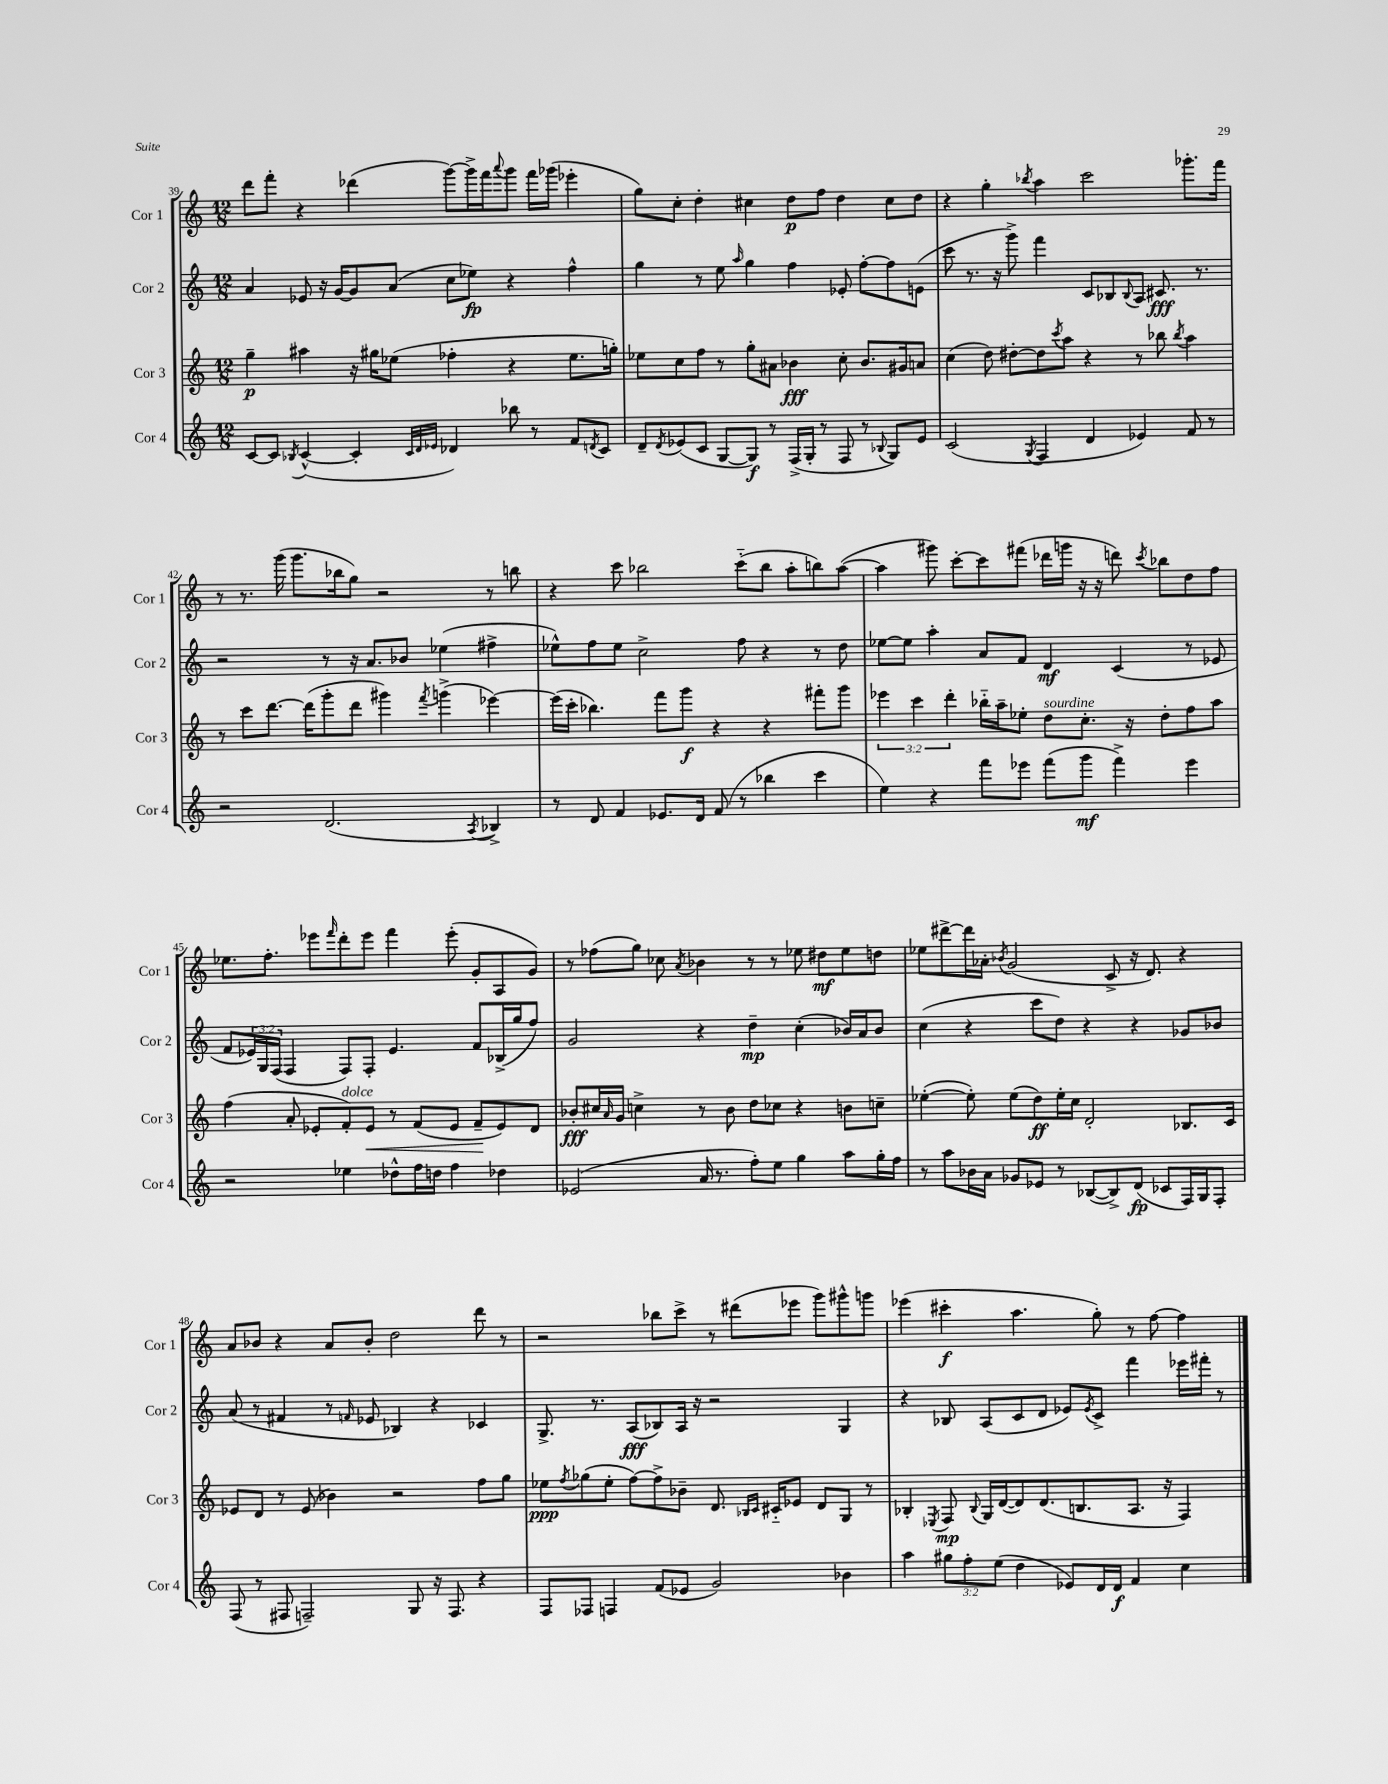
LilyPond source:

<<
\new StaffGroup <<
\new Staff = "s0" \with { instrumentName = "Cor 1" shortInstrumentName = "Cor 1" } {
    \clef treble \key c \major \numericTimeSignature \time 12/8
    d'''8 f'''8-. r4 des'''4( g'''8~) g'''16-> f'''16 \appoggiatura { a'''8 } g'''8 f'''16 ges'''16( ees'''4-. |
    g''8) c''8-. d''4-. cis''4 d''8\p f''8 d''4 cis''8 d''8 |
    r4 g''4-. \acciaccatura { bes''8 } a''4 c'''2 ges'''8.-. f'''16 |
    r8 r8. g'''16( g'''8. bes''16 g''8) r2 r8 b''8 |
    r4 c'''8 bes''2 c'''8-_( bes''8 a''8-. b''8) a''8~( |
    a''4 gis'''8) c'''8~-. c'''8 fis'''8( des'''16 g'''16 r16 r16 d'''8) \acciaccatura { c'''8 } bes''8 d''8 f''8 |
    ees''8. f''8.-. ees'''8 \grace { f'''16 } d'''8-. ees'''8 f'''4 ees'''8-.( g'8-. a8 g'8) |
    r8 fes''8( g''8) ces''8 \acciaccatura { a'8 } bes'4 r8 r8 ees''8 dis''8\mf ees''8 d''8 |
    ees''8 dis'''8~-> dis'''16 aes'16-. \acciaccatura { bes'8 } g'2( c'8-> r16 d'8.) r4 |
    a'8 bes'8 r4 a'8 bes'8-. d''2 d'''8 r8 |
    r2 bes''8 c'''8-> r8 dis'''8( ees'''8 g'''8) gis'''8-^ g'''8 |
    ees'''4( cis'''4-.\f a''4. g''8-.) r8 f''8~ f''4 \bar "|." |
}
\new Staff = "s1" \with { instrumentName = "Cor 2" shortInstrumentName = "Cor 2" } {
    \clef treble \key c \major \numericTimeSignature \time 12/8 \override Staff.TupletNumber.text = #tuplet-number::calc-fraction-text
    a'4 ees'8 r16 g'16~ g'8 a'8( c''8 ees''8\fp) r4 f''4-^ |
    g''4 r8 e''8 \grace { a''16 } g''4 f''4 ees'8-. f''8~-. f''8 e'8( |
    c'''8 r8. r16 g'''8->) f'''4 c'8 bes8 \appoggiatura { bes8 } a8 cis'8.\fff r8. |
    r2 r8 r16 a'8. bes'8 ees''4( fis''4-> |
    ees''8-^) f''8 ees''8 c''2-> f''8 r4 r8 d''8 |
    ees''8~ ees''8 a''4-. a'8 f'8 d'4\mf c'4( r8 ees'8 |
    f'8 \tuplet 3/2 { ees'16) g16 f16( } f4 f8) f8-. ees'4. f'8 bes16->( g''16 f''8) |
    g'2 r4 d''4--\mp c''4-.( bes'16) a'16 bes'8 |
    c''4( r4 c'''8 d''8) r4 r4 ges'8 bes'8 |
    a'8( r8 fis'4 r8 \grace { f'16 } ees'8 bes4) r4 ces'4 |
    g8.-> r8. a8\fff( bes8) a16 r16 r2 g4 |
    r4 bes8 a8( c'8 d'8 ees'8) \acciaccatura { ees'8 } c'8-> f'''4 ees'''16 fis'''16-. r8 \bar "|." |
}
\new Staff = "s2" \with { instrumentName = "Cor 3" shortInstrumentName = "Cor 3" } {
    \clef treble \key c \major \numericTimeSignature \time 12/8 \override Staff.TupletNumber.text = #tuplet-number::calc-fraction-text
    g''4--\p ais''4 r16 gis''16 ees''8( fes''4-. r4 ees''8. g''16-.) |
    ees''8 c''8 f''8 r8 g''8-. ais'8 bes'4\fff c''8-. bes'8. gis'16 a'8 |
    c''4( d''8) dis''8~-. dis''8 \acciaccatura { c'''8 } a''8 r4 r8 bes''8 \acciaccatura { bes''8 } a''4 |
    r8 c'''8 d'''8.~ d'''16( g'''8-. d'''8 gis'''4) \acciaccatura { f'''8 } g'''4->( ees'''4~) |
    ees'''16( c'''16-. bes''4.) f'''8 g'''8\f r4 r4 fis'''8-. g'''8 |
    \tuplet 3/2 { ees'''4 c'''4 d'''4-. } bes''16-_ a''16-- ees''8-. d''8^\markup { \italic "sourdine" } c''8.-. r16 d''8-. f''8 a''8 |
    f''4( a'8-. ees'8-. f'8-.^\markup { \italic "dolce" }) ees'8\< r8 f'8( ees'8 f'8--\! ees'8) d'8 |
    bes'8-.\fff cis''16 \grace { a'16 } g'16 c''4-> r8 bes'8 d''8 ces''8 r4 b'8 c''8-- |
    ees''4~-.( ees''8-.) ees''8( d''8\ff) ees''16-. c''16 d'2-. bes8. c'16 |
    ees'8 d'8 r8 ees'8( bes'4) r2 f''8 g''8 |
    ees''8\ppp \acciaccatura { f''8 } ges''8( ees''8-. f''8~) f''8-> bes'8-- d'8. \grace { bes16 c'16 } cis'16-_ ees'8 d'8 g8 r8 |
    bes4-. \acciaccatura { ees8 } f8\mp \appoggiatura { bes8 } g16 d'16~( d'8) d'8.( b8. a8. r16 f4) \bar "|." |
}
\new Staff = "s3" \with { instrumentName = "Cor 4" shortInstrumentName = "Cor 4" } {
    \clef treble \key c \major \numericTimeSignature \time 12/8 \override Staff.TupletNumber.text = #tuplet-number::calc-fraction-text
    c'8~ c'8 \acciaccatura { bes8 } c'4~-^( c'4-. \grace { c'32 d'32 ees'32 } des'4) bes''8 r8 f'8 \acciaccatura { d'8 } c'8 |
    d'8-- \acciaccatura { d'8 } ees'8( c'8 g8~ g8\f) r8 f16->( g16-. r8 f8 r8 \appoggiatura { bes8 } g8) ees'8 |
    c'2( \acciaccatura { g8 } f4 d'4 ees'4) f'8 r8 |
    r2 d'2.( \acciaccatura { a8 } bes4->) |
    r8 d'8 f'4 ees'8. d'16 f'8( r8 bes''4 c'''4 |
    e''4) r4 f'''8 ees'''8 f'''8( g'''8\mf f'''4->) ees'''4 |
    r2 ees''4 des''8-^ f''16 d''16 f''4 des''4 |
    ees'2( a'16 r8. f''8-.) e''8 g''4 a''8 g''16-. f''16 |
    r8 a''8 bes'16 a'16 ges'8 ees'8 r8 bes8~( bes8->) d'8\fp( ces'8 f16) g16 f8-. |
    f8( r8 fis8 f2--) g8 r16 f8. r4 |
    f8 fes8 f4 f'8( ees'8 g'2) bes'4 |
    a''4 \tuplet 3/2 { gis''8 f''8-. e''8( } d''4 ees'8) d'16 d'16\f f'4 c''4 \bar "|." |
}
>>
>>
\layout { \context { \Score currentBarNumber = #39 } }
